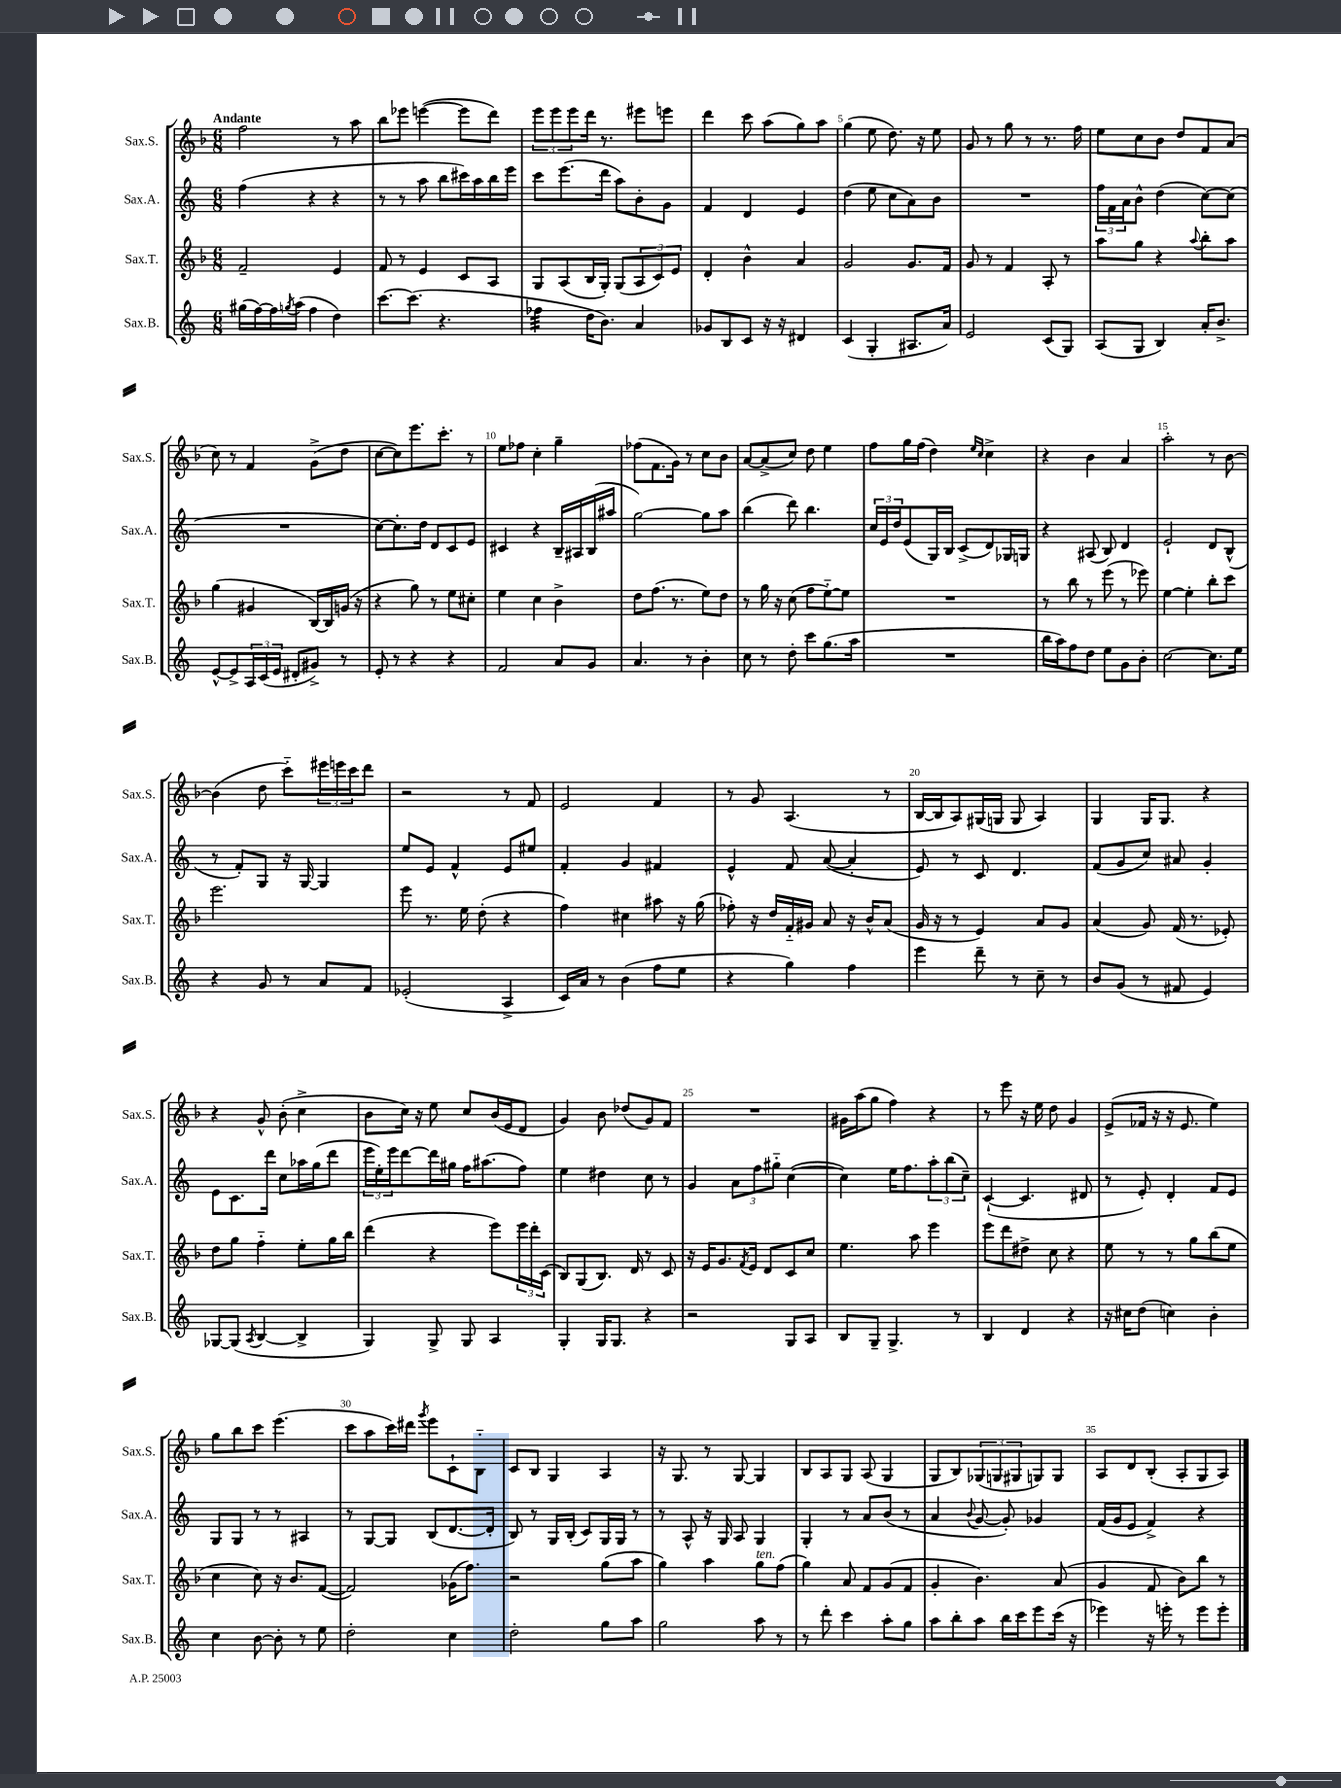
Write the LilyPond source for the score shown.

<<
\new StaffGroup <<
\new Staff = "s0" \with { instrumentName = "Sax.S." shortInstrumentName = "Sax.S." } {
    \clef treble \key f \major \numericTimeSignature \time 6/8 \tempo "Andante"
    f''2 r8 a''8 |
    bes''8 ees'''8 e'''4~( e'''8 d'''8) |
    \tuplet 3/2 { e'''8 e'''8 e'''8 } d'''16 r8. eis'''8 e'''8 |
    d'''4 c'''8 a''8( g''8) a''8 |
    g''4( e''8 d''8.) r16 e''8 |
    g'8 r8 g''8 r8 r8. f''16 |
    e''8 c''8 bes'8 d''8 f'8 a'8( |
    c''8) r8 f'4 g'8->( d''8 |
    c''8~ c''8) e'''8. c'''8.-. r8 |
    e''8 fes''8 c''4-. g''4-- |
    fes''8( f'8. g'16) r8 c''8 bes'8 |
    a'8~ a'8->( c''8) d''8 e''4 |
    f''8 g''16 f''16( d''4) \grace { e''16 c''16 } c''4-> |
    r4 bes'4 a'4 |
    a''2-. r8 bes'8~ |
    bes'4( d''8 c'''8-_) \tuplet 3/2 { eis'''16 e'''16 c'''16 } d'''8 |
    r2 r8 f'8 |
    e'2 f'4 |
    r8 g'8 a4.( r8 |
    bes16~ bes16 a8) gis16( g16 g8 a4) |
    g4 g16 g8. r4 |
    r4 g'8-^ bes'8-.( c''4-> |
    bes'8 c''16) r16 e''8 c''8 bes'16( e'16 d'8 |
    g'4) bes'8 des''8( g'8) f'8 |
    R2. |
    gis'16 a''16( g''8 f''4) r4 |
    r8 e'''8 r16 e''16 d''8 g'4 |
    e'8->( fes'16 r16 r16 e'8. e''4) |
    g''8 bes''8 c'''8 e'''4.( |
    c'''8 a''8 c'''16) dis'''16 \acciaccatura { g'''8 } e'''8 c'8-! bes8-_ |
    c'8 bes8 g4 a4 |
    r16 g8. r8 g8~ g4 |
    bes8 a8 g8 a8( g4 |
    g8 bes8) \tuplet 3/2 { ges8( g8 gis8 } g8) g8 |
    a8 d'8 bes8-.( a8-. g8 a8) \bar "|." |
}
\new Staff = "s1" \with { instrumentName = "Sax.A." shortInstrumentName = "Sax.A." } {
    \clef treble \key c \major \numericTimeSignature \time 6/8
    f''4( r4 r4 |
    r8 r8 a''8 b''8 cis'''16) a''16 b''16 e'''16 |
    c'''8 e'''8.( d'''16 a''8) b'8-. g'8 |
    f'4 d'4 e'4 |
    d''4( e''8 c''8 a'8) b'8 |
    R2. |
    \tuplet 3/2 { f''16 f'16 a'16 } b'8-^ d''4( c''8~) c''8( |
    R2. |
    c''8~) c''8.-. d''16 d'8 c'8 e'8 |
    cis'4 r4 b16-- ais16 b16( ais''16 |
    g''2~) g''8 a''8 |
    b''4( d'''8) b''4. |
    \tuplet 3/2 { c''16 e'16 d''16 } e'8( g16) b16 c'8->( d'8) ges16 g16 |
    r4 ais8( b8) d'4 |
    e'2-! d'8 b8-^( |
    r8 f'8-.) g8 r16 g16~ g4 |
    e''8 e'8 f'4-^ e'8 eis''8 |
    f'4-. g'4 fis'4 |
    e'4-^ f'8 a'8~( a'4-. |
    e'8) r8 c'8 d'4. |
    f'8( g'8 c''8) ais'8 g'4-. |
    e'8 c'8. d'''16 c''8 aes''16 g''16( d'''8 |
    \tuplet 3/2 { e'''16 e''16-.) e'''16 } d'''8~ d'''16 gis''16 f''16 ais''8.( f''8) |
    e''4 dis''4 c''8 r8 |
    g'4 \tuplet 3/2 { a'8 f''8 gis''8-_ } c''4~( |
    c''4) e''16 f''8. \tuplet 3/2 { a''8-. b''8( c''8--) } |
    c'4~-!( c'4. dis'8 |
    r8 e'8-.) d'4-. f'8 e'8 |
    g8 g8 r8 r8 ais4 |
    r8 g8~ g8 b8( d'8.~ d'16-. |
    b8) r8 g16 b16-.( c'8) g16 g16 r8 |
    r8 a8-^ r16 g16 a8 g4 |
    g4-. r8 a'8 b'8( r8 |
    a'4 \appoggiatura { b'8 } g'8~ g'8-.) ges'4 |
    f'16( g'16 e'8 f'4->) r4 \bar "|." |
}
\new Staff = "s2" \with { instrumentName = "Sax.T." shortInstrumentName = "Sax.T." } {
    \clef treble \key f \major \numericTimeSignature \time 6/8
    f'2-- e'4 |
    f'8 r8 e'4 c'8 a8 |
    g8 a8( bes16 g16-.) g8( \tuplet 3/2 { a8 c'8) e'8 } |
    d'4-. bes'4-^ a'4 |
    g'2 g'8. f'16 |
    g'8 r8 f'4 a8-. r8 |
    a''8 g''8 r4 \appoggiatura { a''8 } bes''8-. a''8 |
    g''4( gis'4 bes16~) bes16 g'16( r16 |
    r4 g''8) r8 e''8 cis''8-. |
    e''4 c''4 bes'4-> |
    d''8 f''8.( r8. e''8) d''8 |
    r8 g''16 r16 c''8( f''8 e''8~-_) e''8 |
    R2. |
    r8 bes''8 r8 e'''8( r8 ees'''8) |
    e''4~ e''4-. bes''8-. c'''8 |
    e'''2. |
    e'''8 r8. e''16 d''8-.( r4 |
    f''4) cis''4 ais''8 r16 g''16( |
    fes''8-.) r16 d''16 f'16-_ gis'16 a'8 r16 bes'16-^ a'8( |
    g'16 r16 r8 e'4) a'8 g'8 |
    a'4( g'8) f'16( r8. ees'8-.) |
    d''8 g''8 f''4-_ e''8-. g''16 bes''16 |
    d'''4( r4 e'''8) \tuplet 3/2 { e'''16 d'''16-. c'16( } |
    bes8) g8( bes8.) d'16 r8 c'8 |
    r16 e'16 g'8. \acciaccatura { f'8 } e'16 d'8 c'8 c''8 |
    e''4. a''8 e'''4 |
    e'''8 d'''8 dis''8-> c''8 r4 |
    e''8 r8 r8 g''8 bes''8( e''8 |
    c''4 c''8) r16 bes'8. f'8~( |
    f'2) ges'16( f''8.) |
    r2 g''8( a''8 |
    g''4) a''4 g''8^\markup { \italic "ten." } f''8( |
    g''4) a'8 f'8 g'8( f'8 |
    g'4-. bes'4.) a'8( |
    g'4 f'8 bes'8) bes''8 r8 \bar "|." |
}
\new Staff = "s3" \with { instrumentName = "Sax.B." shortInstrumentName = "Sax.B." } {
    \clef treble \key c \major \numericTimeSignature \time 6/8
    gis''16( f''16~) f''16 \acciaccatura { g''8 } a''16( f''4 d''4) |
    c'''8.~ c'''8.( r4. |
    fes''4:32 d''16 b'8.) a'4 |
    ges'8 b8 c'8 r16 r16 dis'4 |
    c'4( g4-. ais8. a'16) |
    e'2 c'8( g8) |
    a8( g8 b4) a'16-. b'8.-> |
    e'8~-^ e'8-> \tuplet 3/2 { a16 c'16( e'16 } dis'8-. gis'8->) r8 |
    e'8-. r8 r4 r4 |
    f'2 a'8 g'8 |
    a'4. r8 b'4-. |
    c''8 r8 d''8-. c'''8 g''8.( a''16 |
    R2. |
    b''16 a''16) f''8 d''8 e''8 g'8 b'8-. |
    c''2~ c''8. e''16 |
    r4 g'8 r8 a'8 f'8 |
    ees'2-.( a4-> |
    c'16) a'16 r8 b'4( f''8 e''8 |
    r4 g''4) f''4 |
    e'''4 d'''8-- r8 c''8-- r8 |
    b'8 g'8( r8 fis'8 e'4) |
    ges8~ ges8( \acciaccatura { a8 } b4~ b4-> |
    g4) g8-> g8 a4 |
    g4-. g16 g8. r4 |
    r2 g8 a8 |
    b8 g8-- g4.-> r8 |
    b4 d'4 r4 |
    r16 cis''16 d''8( c''4) b'4-. |
    c''4 b'8~ b'8-. r8 e''8 |
    d''2-. c''4 |
    d''2-. g''8 a''8 |
    g''2 a''8 r8 |
    r8 d'''8-. c'''4 a''8-. g''8 |
    a''8 b''8-. a''8 b''16 c'''16 e'''8 c'''16( r16 |
    ees'''4) r16 e'''16-. r8 e'''8 e'''8-. \bar "|." |
}
>>
>>
\layout { \context { \Score \override BarNumber.break-visibility = ##(#f #t #t) barNumberVisibility = #(every-nth-bar-number-visible 5) } }
